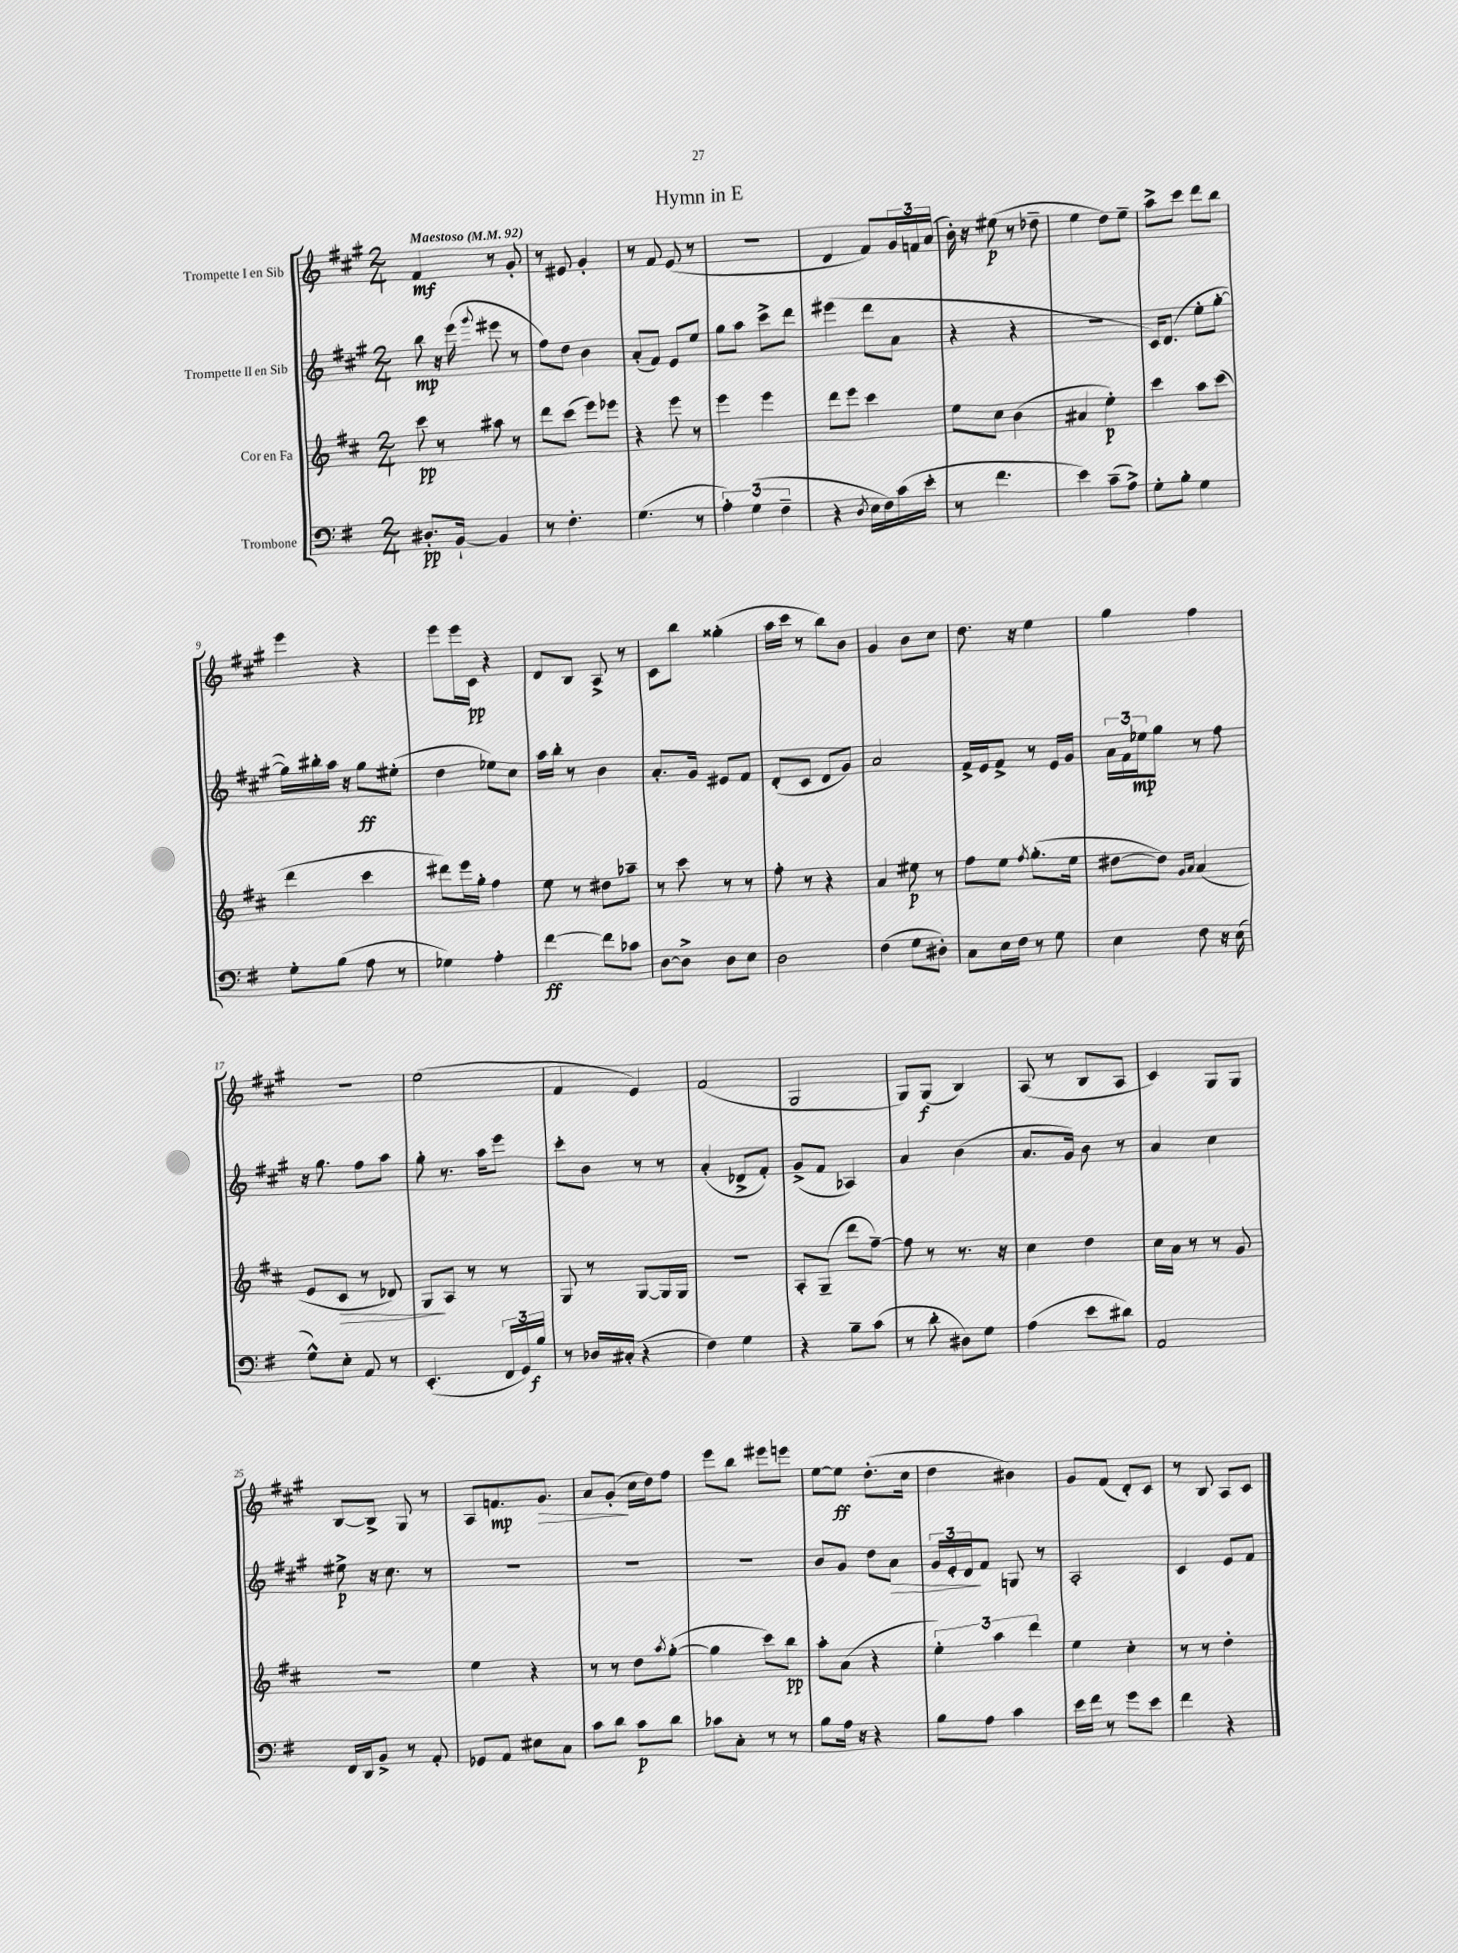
\header { title = "Hymn in E" }
<<
\new StaffGroup <<
\new Staff = "s0" \with { instrumentName = "Trompette I en Sib" } {
    \clef treble \key a \major \numericTimeSignature \time 2/4 \tempo "Maestoso" 4 = 92
    fis'4\mf r8 gis'8-. |
    r8 eis'8 gis'4-. |
    r8 fis'8 e'8( r8 |
    r2 |
    d'4 fis'8) \tuplet 3/2 { gis'16 f'16 a'16( } |
    b'16-.) r16 eis''8\p( r8 des''8-- |
    e''4 d''8) e''8-- |
    a''8-> cis'''8 d'''8 b''8 |
    e'''4 r4 |
    e'''8 e'''16 cis'16\pp r4 |
    d'8 b8 a8-> r8 |
    cis'8 b''8 gisis''4-.( |
    a''16 cis'''16 r8 b''8) b'8 |
    gis'4 b'8 cis''8 |
    d''8. r16 e''4 |
    gis''4 fis''4 |
    r2 |
    e''2( |
    fis'4 e'4) |
    fis'2( |
    gis2 |
    gis8) gis8\f( b4) |
    a8( r8 b8 a8 |
    cis'4) gis8 gis8 |
    b8~ b8-> gis8 r8 |
    a8 f'8.\mp gis'8.\> |
    a'8 gis'8-.\!( cis''16 d''16) fis''8 |
    e'''8 b''8 eis'''8 e'''8 |
    e''8~ e''8\ff d''8.-.( cis''16 |
    d''4 bis'4) |
    gis'8 fis'8( d'8-.) cis'8 |
    r8 b8 a8 cis'8 \bar "|." |
}
\new Staff = "s1" \with { instrumentName = "Trompette II en Sib" } {
    \clef treble \key a \major \numericTimeSignature \time 2/4
    b''8\mp r16 e'''16( \appoggiatura { gis'''8 } eis'''8 r8 |
    fis''8) d''8 b'4 |
    a'8-.( fis'8) e'8 e''8 |
    gis''8 a''8 cis'''8-> d'''8 |
    eis'''4( d'''8 a'8 |
    r4 r4 |
    R2 |
    cis'16) d'8.( e''8-. gis''8~-. |
    gis''16) bis''16-. a''16 r16 gis''8\ff eis''8-.( |
    d''4 ees''8) cis''8 |
    a''16 b''16-. r8 b'4 |
    a'8.-. gis'16 eis'8 fis'8 |
    d'8-.( cis'8 d'8 gis'8) |
    a'2 |
    fis'16-> e'16 fis'8-> r8 e'16 gis'16 |
    \tuplet 3/2 { a'16 fis'16 ees''16\mp } gis''8 r8 fis''8 |
    r16 gis''8. fis''8 a''8 |
    gis''8-. r8. a''16 e'''8 |
    cis'''8-. b'8 r8 r8 |
    a'4-.( des'8-> fis'8-.) |
    gis'8->( fis'8 aes4) |
    a'4 b'4( |
    a'8. gis'16) b'8 r8 |
    a'4 cis''4 |
    eis''8->\p r16 cis''8. r8 |
    R2 |
    R2 |
    R2 |
    b'8 gis'8 d''8 a'8\> |
    \tuplet 3/2 { gis'16 e'16-. d'16\! } fis'8 g8 r8 |
    a2-. |
    cis'4 e'8 fis'8 \bar "|." |
}
\new Staff = "s2" \with { instrumentName = "Cor en Fa" } {
    \clef treble \key d \major \numericTimeSignature \time 2/4
    cis'''8\pp r8 ais''8 r8 |
    d'''8 cis'''8( e'''8) ees'''8 |
    r4 e'''8 r8 |
    e'''4 e'''4 |
    d'''8 e'''8 cis'''4 |
    e''8 cis''8 b'4( |
    ais'4 e''4-.\p) |
    cis'''4 a''8 cis'''8( |
    d'''4 cis'''4 |
    dis'''8) e'''16 g''16-. fis''4 |
    e''8 r8 dis''8 aes''8-- |
    r8 cis'''8 r8 r8 |
    fis''8-. r8 r4 |
    a'4 eis''8\p r8 |
    fis''8 e''8 \acciaccatura { fis''8 } g''8.-.( e''16 |
    dis''8~ dis''8) \grace { g'16 a'16 } a'4( |
    e'8 cis'8\> r8 des'8) |
    g8\! a8 r8 r8 |
    g8 r8 g8~ g16 g16 |
    r2 |
    a8-. g8--( d'''8 fis''8~--) |
    fis''8 r8 r8. r16 |
    cis''4 d''4 |
    cis''16 a'16 r8 r8 g'8 |
    R2 |
    e''4 r4 |
    r8 r8 d''8 \acciaccatura { a''8 } g''8~-.( |
    g''4 cis'''8) b''8\pp |
    a''8-. a'8( r4 |
    \tuplet 3/2 { e''4-.) a''4 d'''4 } |
    e''4 cis''4-. |
    r8 r8 d''4-. \bar "|." |
}
\new Staff = "s3" \with { instrumentName = "Trombone" } {
    \clef bass \key g \major \numericTimeSignature \time 2/4
    dis8.-.\pp b,16~-! b,4 |
    r8 fis4.-. |
    g4.( r8 |
    \tuplet 3/2 { a4-.) g4( fis4-- } |
    r4 \acciaccatura { d8 } e16 fis16) c'16( e'16-. |
    r8 fis'4. |
    e'4) c'8--( a8->) |
    g8-. b8-. g4 |
    g8-. b8( a8 r8 |
    ges4) a4-. |
    fis'4~\ff fis'8 ces'8 |
    d8~ d8-> d8 e8 |
    d2 |
    fis4( g8 dis8-.) |
    c8 e16 fis16 r8 g8 |
    e4 fis8 r16 e16( |
    g8-^) e8-. a,8 r8 |
    e,4.-.( \tuplet 3/2 { fis,16 g,16) b16\f } |
    r8 des16 cis16-.( r4 |
    fis4) g4 |
    r4 b8-- c'8( |
    r8 d'8-. dis8) g8 |
    a4( e'8 dis'8) |
    a,2 |
    fis,16 d,16 b,8-> r8 a,8-. |
    ges,8 a,8 eis8 c8 |
    c'8 d'8 c'8\p d'8 |
    ces'8 c8-. r8 r8 |
    b8 a16 r16 r4 |
    b8 a8 c'4 |
    e'16 fis'16 r8 g'8 e'8 |
    fis'4 r4 \bar "|." |
}
>>
>>
